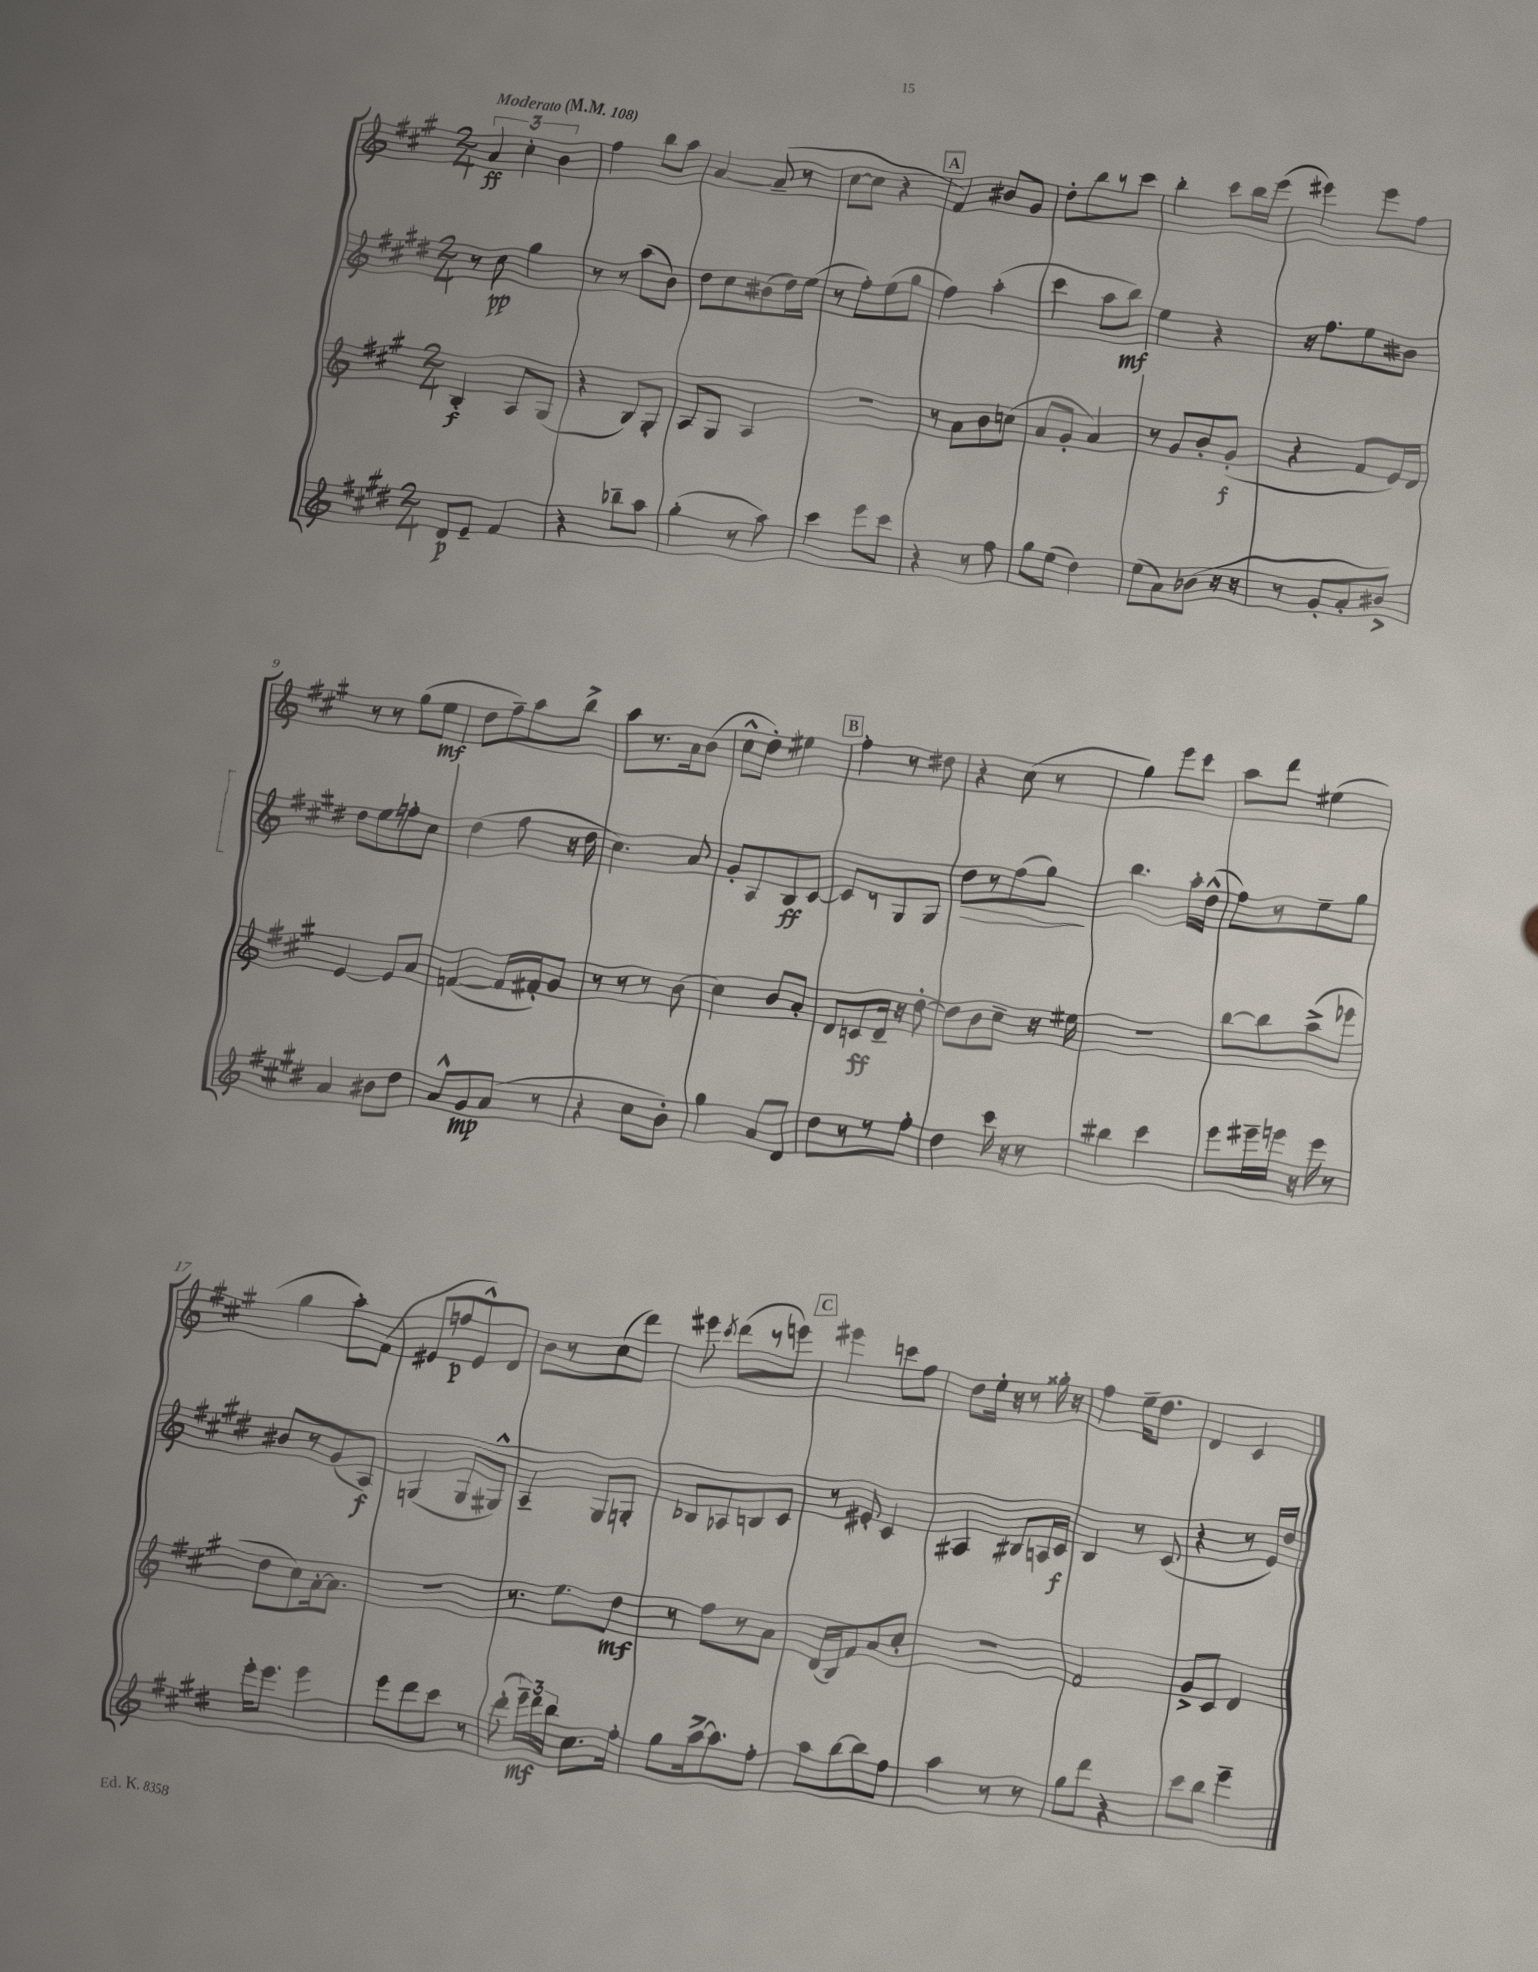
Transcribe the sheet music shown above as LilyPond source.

<<
\new StaffGroup <<
\new Staff = "s0" {
    \clef treble \key a \major \numericTimeSignature \time 2/4 \tempo "Moderato" 4 = 108
    \autoBeamOff \tuplet 3/2 { a'4\ff cis''4-. b'4 } |
    fis''4 b''8[ a''8] |
    a'4~ a'8--( r8 |
    cis''8[~ cis''8] r4 |
    \mark \markup { \box "A" } fis'4) bis'8[ gis'8] |
    d''8[-. b''8 r8 cis'''8] |
    b''4-. cis'''8[ b''16 e'''16]( |
    eis'''4) eis'''8[ fis''8] |
    r8 r8 gis''8[( e''8]\mf |
    d''8[ fis''8--) a''8 b''8]-> |
    a''8[ r8. a'16 b'8]( |
    cis''8[-^ d''8]-.) eis''4 |
    \mark \markup { \box "B" } fis''4-. r8 dis''8 |
    r4 cis''8( r8 |
    gis''4) e'''8[ cis'''8] |
    a''8[ d'''8] eis''4( |
    gis''4 a''8[-.) fis'8]( |
    eis'8[ f''8\p eis'8-^) d'8] |
    b'8[ r8 cis''8( d'''8]) |
    eis'''8 \acciaccatura { cis'''8 } d'''8[( r8 e'''8]) |
    \mark \markup { \box "C" } eis'''4 c'''8[ fis''8] |
    d''8[ e''16]-. r16 r8 gisis''16-. r16 |
    fis''4 e''16[-- d''8.] |
    d'4 cis'4 \bar "|." |
}
\new Staff = "s1" {
    \clef treble \key e \major \numericTimeSignature \time 2/4
    \autoBeamOff r8 cis''8\pp gis''4 |
    r8 r8 a''8[( b'8]) |
    dis''8[ cis''8 bis'8( dis''16) e''16]( |
    r8 fis''8[-.) e''8( gis''8] |
    \mark \markup { \box "A" } fis''4) a''4-.( |
    cis'''4 a''8[ b''8]\mf) |
    e''4 r4 |
    r16 fis''8.[ e''8 bis'8] |
    dis''8[ e''8 f''8-. cis''8] |
    dis''4( fis''8 r16 dis''16 |
    cis''4.) a'8 |
    gis'8[-. a8 b8\ff cis'8]~ |
    \mark \markup { \box "B" } cis'8[ r8 gis8 gis8] |
    dis''8[\> r8 fis''8( gis''8]\!) |
    b''4. a''16[-. dis''16]-^( |
    fis''8[) r8 e''8-- gis''8] |
    bis'8[ r8 gis'8( a8]\f) |
    g4( g8[ gis8]-^) |
    a4-- gis8[ g8]-. |
    bes8[ aes8 b8 cis'8] |
    \mark \markup { \box "C" } r8 eis'8-. cis'4 |
    ais4 bis8[ a16 cis'16]\f |
    b4 r8 cis'8( |
    r4 r8 e'16[) dis''16] \bar "|." |
}
\new Staff = "s2" {
    \clef treble \key a \major \numericTimeSignature \time 2/4
    \autoBeamOff b4-.\f a8[ gis8]( |
    r4 b8[) gis8]-. |
    a8[ gis8] a4 |
    R2 |
    \mark \markup { \box "A" } r8 a'8[ b'8 c''8]( |
    a'8[ gis'8]-. a'4) |
    r8 gis'8[ b'8-. gis'8]-.\f( |
    r4 fis'8[ e'16) d'16] |
    e'4~ e'8[ a'8] |
    f'4~( f'16[ fis'16-.) gis'8] |
    r8 r8 r8 b'8( |
    cis''4) b'8[ a'8]-. |
    \mark \markup { \box "B" } d'8[ c'8\ff d'16]-- r16 d''8~-. |
    d''8[ b'8 cis''8]-- r16 eis''16 |
    R2 |
    b''8[~ b''8 a''8->( ees'''8] |
    d''8[ cis''8) a'16~-. a'8.] |
    r2 |
    r8. e''8.[ d''8]\mf |
    r8 fis''8[ r8 a'8] |
    \mark \markup { \box "C" } d'16[( b16) fis'8 a'8 cis''8]-. |
    R2 |
    fis'2 |
    gis'8[-> cis'8] d'4 \bar "|." |
}
\new Staff = "s3" {
    \clef treble \key e \major \numericTimeSignature \time 2/4
    \autoBeamOff dis'8[\p e'8]-- fis'4 |
    r4 bes''8[-- a''8] |
    gis''4-.( r8 a''8) |
    cis'''4 e'''8[ cis'''8] |
    \mark \markup { \box "A" } r4 r8 fis''8 |
    gis''8[ e''8]( dis''4) |
    e''8[( a'8) bes'8]( r16 r16 |
    r8 gis'8[-. a'8-. bis'8]->) |
    a'4 bis'8[ dis''8] |
    a'8[-^ gis'8\mp a'8]( r8 |
    r4 cis''8[ b'8]-.) |
    gis''4 a'8[ dis'8] |
    \mark \markup { \box "B" } dis''8[ r8 r8 fis''8]-. |
    dis''4 cis'''16 r16 r8 |
    bis''4 cis'''4 |
    e'''8[ eis'''16-- e'''16] r16 e'''16 r8 |
    e'''16[-. e'''8.] e'''4 |
    e'''8[ dis'''8 cis'''8] r8 |
    dis'''8-.( \tuplet 3/2 { e'''16[--\mf) dis'''16 b''16] } cis''8.[ fis''16]-. |
    gis''8[ a''16~-> a''8. fis''8]-. |
    \mark \markup { \box "C" } a''8[ b''8~ b''8 fis''8] |
    a''4 r8 r8 |
    gis''8[ dis'''8] r4 |
    cis'''8[ b''8] e'''4-- \bar "|." |
}
>>
>>
